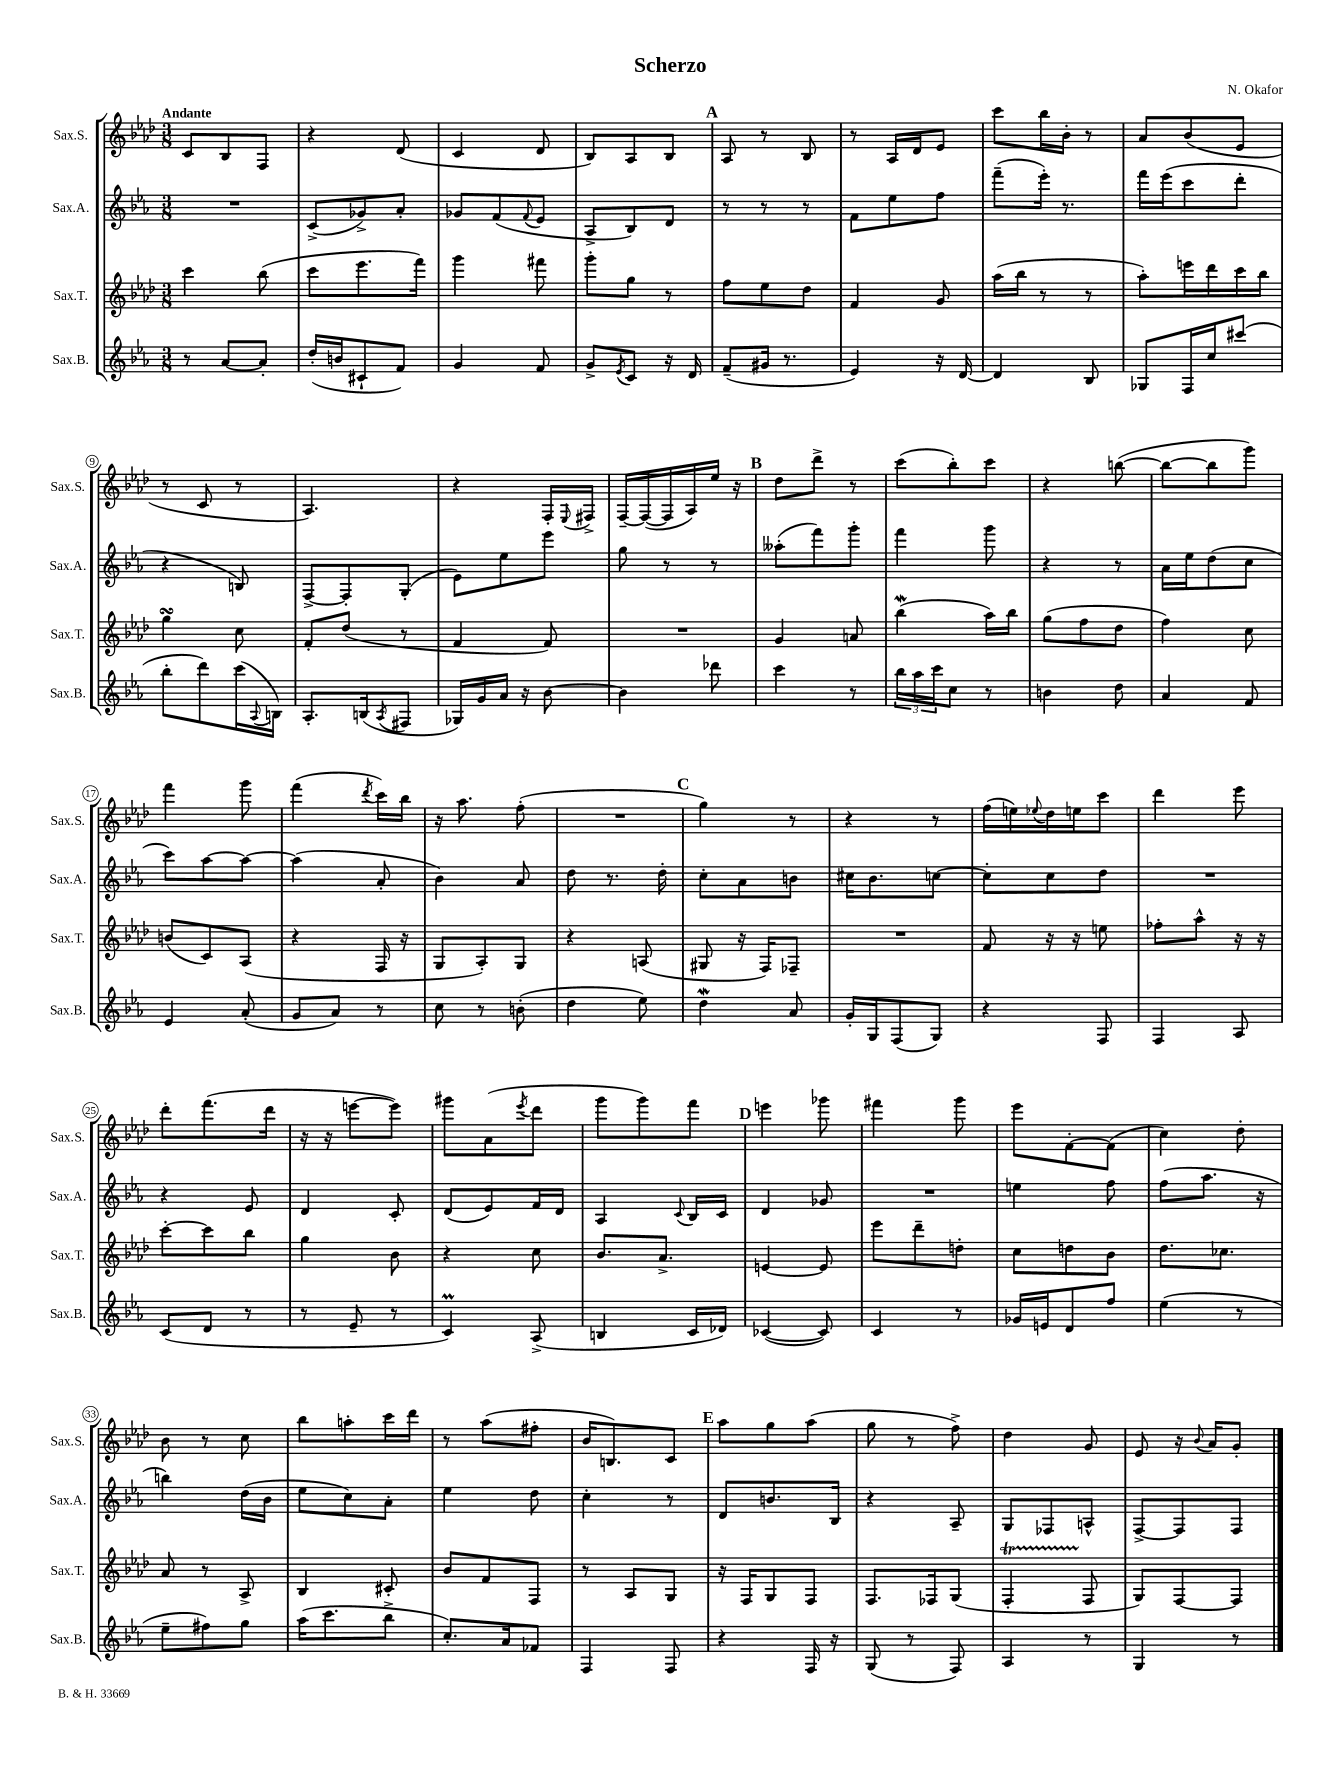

**kern	**kern	**kern	**kern
*staff4	*staff3	*staff2	*staff1
*clefG2	*clefG2	*clefG2	*clefG2
*k[b-e-a-]	*k[b-e-a-d-]	*k[b-e-a-]	*k[b-e-a-d-]
*M3/8	*M3/8	*M3/8	*M3/8
8r	4ccc	4.r	8c
[8a-	.	.	8B-
8a-']	(8bb-	.	8F
=	=	=	=
(16dd'	8ccc	(8c^	4r
16b	.	.	.
8c#`	8.eee-	8g-^)	.
8f)	.	8a-'	(8d-
.	16fff)	.	.
=	=	=	=
4g	4ggg	8g-	4c
.	.	(8f	.
.	.	8qqf	.
8f	8fff#	8e-	8d-
=	=	=	=
8g^	8ggg'	8A-^	8B-)
8qe-	.	.	.
8c	8gg	8B-)	8A-
16r	8r	8d	8B-
16d	.	.	.
=	=	=	=
(8f~	8ff	8r	8A-
16g#	8ee-	8r	8r
8.r	.	.	.
.	8dd-	8r	8B-
=	=	=	=
4e-)	4f	8f	8r
.	.	8ee-	16A-
.	.	.	16d-
16r	8g	8ff	8e-
[16d	.	.	.
=	=	=	=
4d]	(16aa-	(8fff~	8ccc
.	16bb-	.	.
.	8r	16eee-')	16bb-
.	.	8.r	16b-'
8B-	8r	.	8r
=	=	=	=
8G-	8aa-')	16fff	8a-
.	.	(16eee-	.
16F	16eee	8ccc	(8b-
16cc	16ddd-	.	.
(8ccc#	16ccc	8ddd'	8e-
.	16bb-	.	.
=	=	=	=
8bb-'	4gg	4r	8r
8ddd)	.	.	8c
(16ccc	8cc	8B)	8r
8qqA-	.	.	.
16B)	.	.	.
=	=	=	=
8.A-'	8f'	[8F^	4.A-)
.	(8dd-	8F']	.
(16B	.	.	.
8qA-	.	.	.
8F#	8r	(8G'	.
=	=	=	=
16G-)	4f	8e-)	4r
16g	.	.	.
16a-	.	8ee-	.
16r	.	.	.
[8b-	8f)	8eee-	16F'
.	.	.	8qqE-
.	.	.	16F#^
=	=	=	=
4b-]	4.r	8gg	[16F~
.	.	.	(16F_
.	.	8r	16F]
.	.	.	16A-)
8ddd-	.	8r	16ee-
.	.	.	16r
=	=	=	=
4ccc	4g	(8aa--'	8dd-
.	.	8fff)	8ddd-^
8r	8a	8ggg'	8r
=	=	=	=
24bb-	(4bb-	4fff	(8ccc
24aa-	.	.	.
24ccc	.	.	.
8cc	.	.	8bb-')
8r	16aa-)	8ggg	8ccc
.	16bb-	.	.
=	=	=	=
4b	(8gg	4r	4r
.	8ff	.	.
8dd	8dd-	8r	([8bb
=	=	=	=
4a-	4ff)	16a-	8bb_
.	.	16ee-	.
.	.	(8dd	8bb]
8f	8cc	8cc	8ggg)
=	=	=	=
4e-	(8b	8ccc)	4fff
.	8c)	[8aa-	.
(8a-'	(8A-	8aa-_	8ggg
=	=	=	=
8g	4r	(4aa-]	(4fff
8a-)	.	.	.
.	.	.	8qddd-
8r	16F	8a-'	16ccc)
.	16r	.	16bb-
=	=	=	=
8cc	8G	4b-)	16r
.	.	.	8.aa-
8r	8A-')	.	.
(8b'	8G	8a-	(8ff'
=	=	=	=
4dd	4r	8dd	4.r
.	.	8.r	.
8ee-)	(8A	.	.
.	.	16dd'	.
=	=	=	=
4dd	8G#	8cc'	4gg)
.	16r	8a-	.
.	16F)	.	.
8a-	8F-~	8b	8r
=	=	=	=
16g'	4.r	16cc#	4r
16G	.	8.b-	.
(8F	.	.	.
8G)	.	[8cc	8r
=	=	=	=
4r	8f	8cc']	(16ff
.	.	.	16ee)
.	.	.	8qqee-
.	16r	8cc	16dd-
.	16r	.	16ee
8F	8ee	8dd	8ccc
=	=	=	=
4F	8ff-'	4.r	4ddd-
.	8aa-^^	.	.
8A-	16r	.	8eee-
.	16r	.	.
=	=	=	=
(8c	[8ccc'	4r	8ddd-'
8d	8ccc]	.	(8.fff
8r	8bb-	8e-	.
.	.	.	16ddd-
=	=	=	=
8r	4gg	4d	16r
.	.	.	16r
8e-~	.	.	[8eee
8r	8b-	8c'	8eee])
=	=	=	=
4c)	4r	(8d	8ggg#
.	.	8e-)	(8a-
.	.	.	8qeee-
(8A-^	8cc	16f	8ddd-
.	.	16d	.
=	=	=	=
4B	8.b-	4A-	8ggg
.	.	.	8ggg)
.	8.a-^	.	.
.	.	8qqc	.
16c	.	16B-	8fff
16d-)	.	16c	.
=	=	=	=
([4c-	[4e	4d	4eee
8c-])	8e]	8g-	8ggg-
=	=	=	=
4c	8eee-	4.r	4fff#
.	8ddd-~	.	.
8r	8dd'	.	8ggg
=	=	=	=
16g-	8cc	4ee	8eee-
16e	.	.	.
8d	8dd	.	[8f'
8ff	8b-	8ff	(8f]
=	=	=	=
(4ee-	8.dd-	(8ff	4cc)
.	.	8.aa-	.
.	8.cc-	.	.
8r	.	.	8dd-'
.	.	16r	.
=	=	=	=
8ee-~	8a-	4bb)	8b-
8ff#)	8r	.	8r
8gg	8A-^	(16dd	8cc
.	.	16b-	.
=	=	=	=
(16aa-	4B-	8ee-	8bb-
8.ccc	.	.	.
.	.	8cc)	8aa'
8bb-^	8c#'	8a-'	16ccc
.	.	.	16ddd-
=	=	=	=
8.cc')	8b-	4ee-	8r
.	8f	.	(8aa-
16a-	.	.	.
8f-	8F	8dd	8ff#'
=	=	=	=
4F	8r	4cc'	16b-
.	.	.	8.B)
.	8A-	.	.
8F	8G	8r	8c
=	=	=	=
4r	16r	8d	8aa-
.	16F	.	.
.	8G	8.b	8gg
16F	8F	.	(8aa-
16r	.	16B-	.
=	=	=	=
(8G	8.F	4r	8gg
8r	.	.	8r
.	16F-	.	.
8F)	(8G	8A-~	8ff^)
=	=	=	=
4A-	4F'	8G	4dd-
.	.	8F-	.
8r	8F	8A^^	8g
=	=	=	=
4G	8G)	[8F^	8e-
.	[8F	8F]	16r
.	.	.	8qqb-
.	.	.	16a-
8r	8F]	8F	8g'
==	==	==	==
*-	*-	*-	*-
